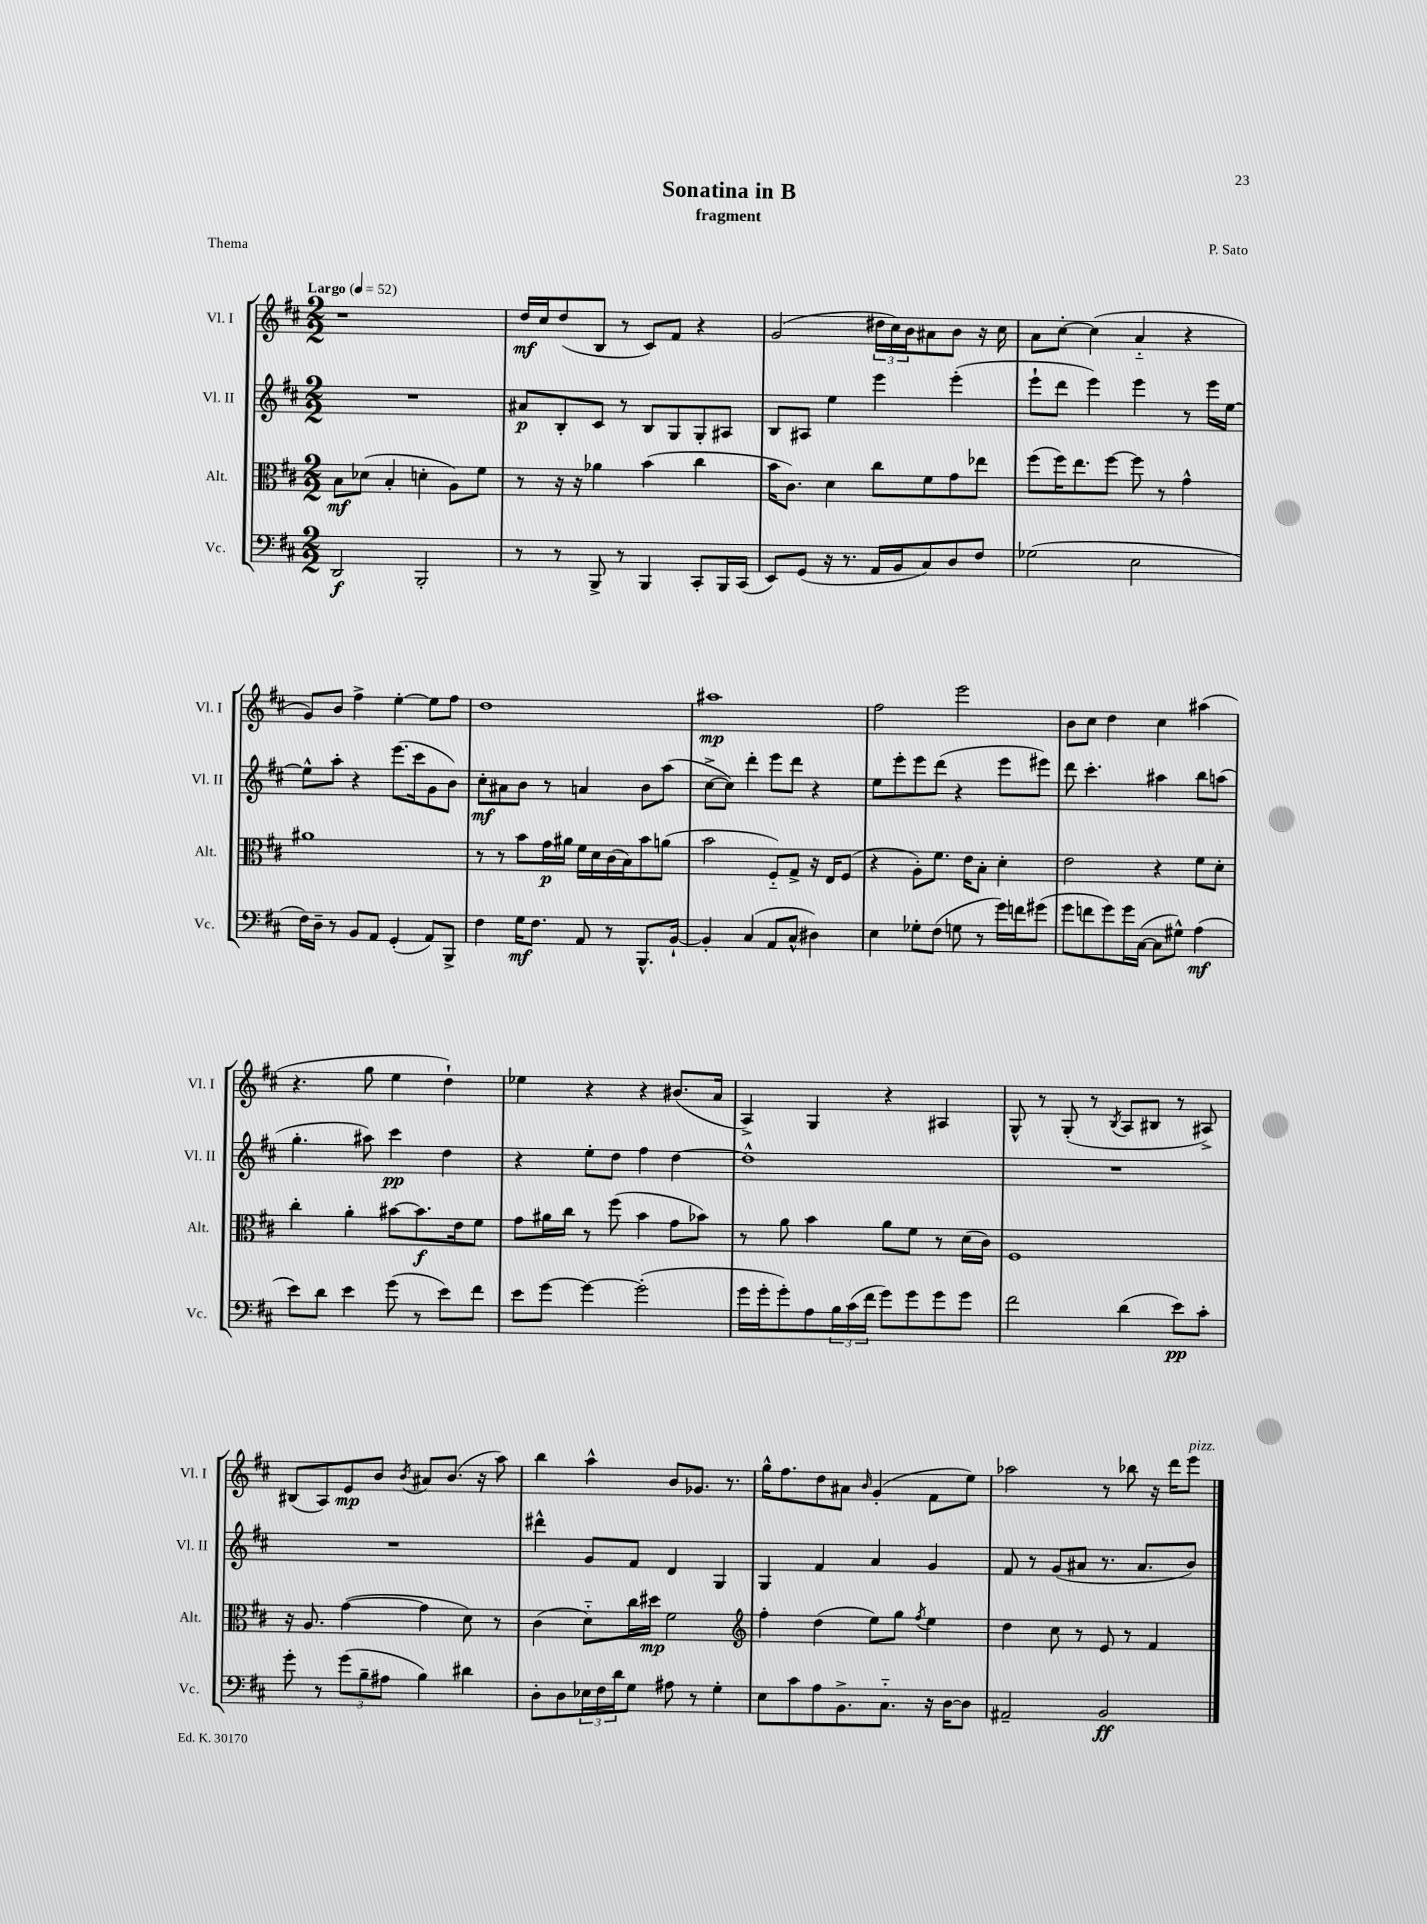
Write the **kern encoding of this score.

**kern	**kern	**kern	**kern
*staff4	*staff3	*staff2	*staff1
*clefF4	*clefC3	*clefG2	*clefG2
*k[f#c#]	*k[f#c#]	*k[f#c#]	*k[f#c#]
*M2/2	*M2/2	*M2/2	*M2/2
*MM52	*MM52	*MM52	*MM52
2DD	8B	1r	1r
.	(8d-	.	.
.	4B'	.	.
2BBB'	4d'	.	.
.	8A)	.	.
.	8f#	.	.
=	=	=	=
8r	8r	8a#	16dd
.	.	.	16cc#
8r	16r	8B'	(8dd
.	16r	.	.
8BBB^	4a-	8c#	8B
8r	.	8r	8r
4BBB	(4b	8B	8c#)
.	.	8G	8f#
8CC#'	4cc#	8G'	4r
16BBB	.	8A#	.
(16CC#	.	.	.
=	=	=	=
8EE)	16b	8B	(2g
.	8.c#)	.	.
(8GG	.	8A#	.
16r	4d	4ee	.
8.r	.	.	.
16AA	8cc#	4eee	24dd#
.	.	.	24cc#)
16BB	.	.	.
.	.	.	24b
8C#)	8f#	.	8a#
8D	8g	(4eee'	8b
8F#	8ee-	.	16r
.	.	.	16cc#
=	=	=	=
(2G-	(8ff#	8eee`	8a
.	16ff#)	8ddd	[8cc#'
.	8.ee	.	.
.	.	4eee)	(4cc#]
.	[8ff#	.	.
2E	8ff#]	4eee	4a'~
.	8r	.	.
.	4g^^	8r	4r
.	.	16eee	.
.	.	[16ee	.
=	=	=	=
16F#)	1a#	8ee^^]	8g)
16D~	.	.	.
8r	.	8aa'	8b
8BB	.	4r	4ff#^
8AA	.	.	.
(4GG'	.	(8.eee	[4ee'
.	.	16ccc#	.
8AA)	.	8g	8ee]
8BBB^	.	8b)	8ff#
=	=	=	=
4F#	8r	8cc#'	1dd
.	8r	8a#	.
16G	8b	8b	.
8.F#	.	.	.
.	16g	8r	.
.	16a#	.	.
8AA	16f#	4a	.
.	16d	.	.
8r	(16c#	.	.
.	16B)	.	.
8.BBB^^	8b	8b	.
.	(8a	(8aa	.
[16BB`	.	.	.
=	=	=	=
4BB']	2b	[8cc#^	1aa#
.	.	8cc#])	.
(4C#	.	4ddd'	.
8AA	8F#'~)	8eee	.
8C#^^	8G^	8ddd	.
4D#)	16r	4r	.
.	16E	.	.
.	(8F#	.	.
=	=	=	=
4E	4r	8ee	2ff#
.	.	8eee'	.
8G-'	8A')	8eee	.
(8F#	8.f#	(8ddd	.
8G	.	4r	2eee
.	16e	.	.
8r	8B'	.	.
16g)	4d'	8eee	.
16f	.	.	.
(8g#	.	8eee#)	.
=	=	=	=
8g	2e	8ddd	8b
8f	.	4.ccc#'	8cc#
8g)	.	.	4dd
16g	.	.	.
([16C#	.	.	.
8C#]	4r	4aa#	4cc#
8G#^^)	.	.	.
(4A	8f#	8bb	(4aa#
.	8d'	(8aa	.
=	=	=	=
8e)	4cc#'	4.gg'	4.r
8d	.	.	.
4e	4a'	.	.
.	.	8aa#)	8gg
(8g	[8b#	4ccc#	4ee
8r	8.b#]	.	.
8e)	.	4dd	4dd`)
.	16e	.	.
8f#	8f#	.	.
=	=	=	=
8e	8g	4r	4ee-
[8g	16a#	.	.
.	16cc#	.	.
4g_	8r	8ee'	4r
.	(8ff#	8dd	.
(2g']	4b	4ff#	4r
.	8g	[4dd	(8.b#
.	8b-)	.	.
.	.	.	16a
=	=	=	=
16g	8r	1dd^^]	4A^)
16g'	.	.	.
8g')	8a	.	.
8A	4b	.	4G
24B	.	.	.
(24c#	.	.	.
24f#	.	.	.
8g)	8a	.	4r
8g	8f#	.	.
8g	8r	.	4A#
8g	(16d	.	.
.	16c#)	.	.
=	=	=	=
2f#	1F#	1r	8G^^
.	.	.	8r
.	.	.	(8G'
.	.	.	8r
.	.	.	8qB
(4d	.	.	8A
.	.	.	8B#
8e)	.	.	8r
8c#'	.	.	8A#^)
=	=	=	=
8g'	16r	1r	(8B#
.	8.A	.	.
8r	.	.	8A)
(12g	([4g	.	8e
12B~	.	.	.
.	.	.	8b
12A#	.	.	.
.	.	.	8qb
4B)	4g]	.	8a#
.	.	.	(8.b
4d#	8d)	.	.
.	.	.	16r
.	8r	.	8aa)
=	=	=	=
8D'	(4c#	4ddd#^^	4bb
8D	.	.	.
24E-	8d'~)	8g	4aa^^
24F#	.	.	.
24d	.	.	.
8G	16cc#	8f#	.
.	16dd#	.	.
8A#	2f#	4d	8b
8r	.	.	8.g-
4G'	.	4G	.
.	.	.	8.r
=	=	=	=
*	*clefG2	*	*
8E	4ff#'	4G	16gg^^
.	.	.	8.ff#
8c#	.	.	.
8A	(4dd	4f#	8dd
8.BB^	.	.	8a#
.	.	.	16qqb
.	8ee)	4a	(4g'
8.C#'~	.	.	.
.	8gg	.	.
.	8qff#	.	.
16r	4ee	4g	8f#
[16D	.	.	.
8D]	.	.	8ee)
=	=	=	=
2AA#~	4dd	8f#	2aa-
.	.	8r	.
.	8cc#	(8g	.
.	8r	8a#	.
2BB	8e	8.r	8r
.	8r	.	8bb-
.	.	8.a#	.
.	4f#	.	16r
.	.	.	16ddd
.	.	8b)	8eee
==	==	==	==
*-	*-	*-	*-
